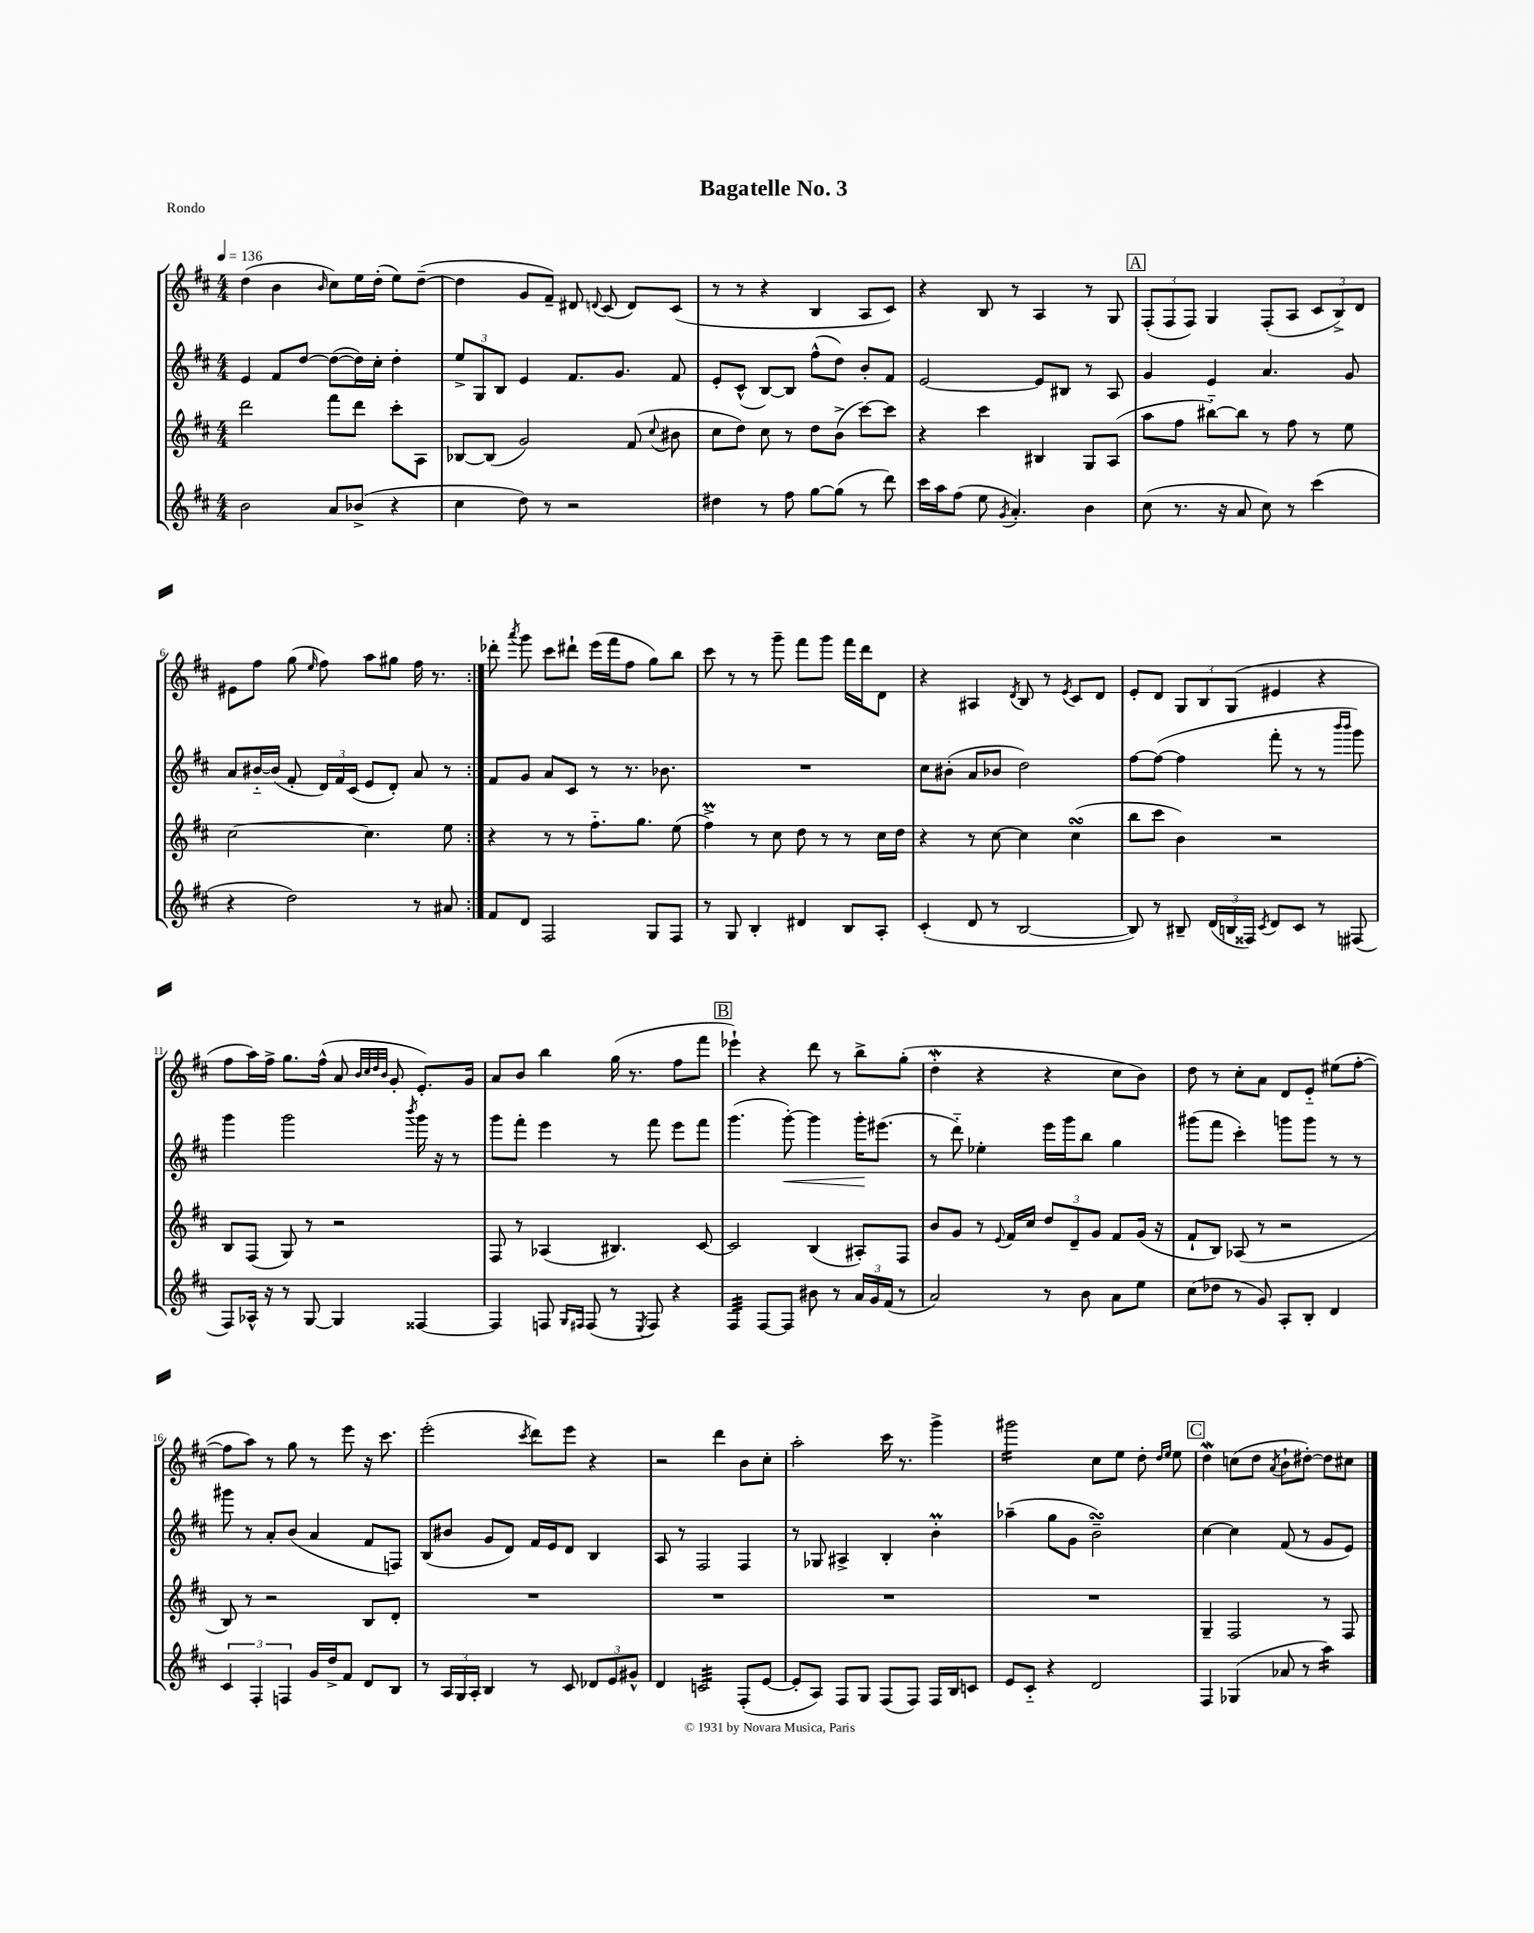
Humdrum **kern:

**kern	**kern	**kern	**kern
*staff4	*staff3	*staff2	*staff1
*clefG2	*clefG2	*clefG2	*clefG2
*k[f#c#]	*k[f#c#]	*k[f#c#]	*k[f#c#]
*M4/4	*M4/4	*M4/4	*M4/4
*MM136	*MM136	*MM136	*MM136
2b	2ddd	4e	(4dd
.	.	8f#	4b
.	.	[8dd	.
.	.	.	16qqb
8a	8fff#	(8dd_	8cc#)
(8b-^	8ddd	16dd])	16ee
.	.	16cc#'	(16dd'
4r	8ccc#'	4dd'	8ee)
.	8A	.	([8dd~
=	=	=	=
4cc#	[8B-	12ee^	4dd]
.	.	12G	.
.	(8B-]	.	.
.	.	12B	.
8dd)	2g)	4e	8g
8r	.	.	8f#~)
2r	.	8.f#	8d#
.	.	.	8qqd
.	.	.	(8c#
.	.	8.g	.
.	(8f#	.	8d)
.	8qqcc#	.	.
.	8b#	8f#	(8c#
=	=	=	=
4dd#	8cc#	8e'	8r
.	8dd)	(8c#^^	8r
8r	8cc#	[8B)	4r
8ff#	8r	8B]	.
[8gg	8dd	(8ff#^^	4B
(8gg]	(8b^	8dd)	.
8r	[8ccc#)	8b'	8A
8ddd)	8ccc#]	8f#	8c#)
=	=	=	=
16ccc#	4r	[2e	4r
16aa	.	.	.
(8ff#	.	.	.
8ee	4ccc#	.	8B
8qg	.	.	.
4.a')	.	.	8r
.	4B#	8e]	4A
.	.	8B#	.
4b	8G	8r	8r
.	(8A	8A	8G
=	=	=	=
(8cc#	8aa	4g	(12F#'
.	.	.	12F#
8.r	8ff#	.	.
.	.	.	12F#)
.	[8bb#'~)	4e	4G
16r	.	.	.
8a	8bb#]	.	.
8cc#)	8r	4.a	(8F#'
8r	8ff#	.	8A
(4ccc#	8r	.	12c#
.	.	.	12B^)
.	8ee	8g	.
.	.	.	12d
=	=	=	=
4r	[2cc#	8a	8e#
.	.	[16b#'~	8ff#
.	.	(16b#]	.
2dd)	.	8f#'	(8gg
.	.	.	16qqee
.	.	24d)	8ff#)
.	.	24f#	.
.	.	(24c#	.
.	4.cc#]	8e	8aa
.	.	8d')	8gg#
8r	.	8a	16ff#
.	.	.	8.r
8a#	8ee	8r	.
=:|!	=:|!	=:|!	=:|!
8f#	4r	8f#	8ddd-'
.	.	.	8qaaa
8d	.	8g	8ggg
2F#	8r	8a	8ccc#
.	8r	8c#	8ddd#`
.	8.ff#'~	8r	(16eee
.	.	.	16fff#
.	.	8.r	8ff#
.	8.gg	.	.
8G	.	.	8gg)
.	.	8.b-	.
8F#	(8ee	.	8bb
=	=	=	=
8r	4ff#^)	1r	8ccc#
8G	.	.	8r
4B'	8r	.	8r
.	8cc#	.	8ggg~
4d#	8dd	.	8fff#
.	8r	.	8ggg
8B	8r	.	16fff#
.	.	.	16ddd
8A'	16cc#	.	8d
.	16dd	.	.
=	=	=	=
(4c#'	4r	8cc#	4r
.	.	(8b#'	.
8d	8r	8a	4A#
8r	[8cc#	8b-	.
.	.	.	8qd
[2B	4cc#]	2dd)	8B
.	.	.	8r
.	.	.	8qe
.	(4cc#	.	8c#
.	.	.	8d
=	=	=	=
8B])	8bb	[8ff#	8e'
8r	8ccc#	(8ff#_	8d
8B#~	4b)	4ff#]	12G
.	.	.	12B
(24d	.	.	.
24B	.	.	(12G
24F##)	.	.	.
8qc#	.	.	.
8d	2r	8fff#'	4e#
8c#	.	8r	.
8r	.	8r	4r
.	.	16qqbbb	.
.	.	16qqbbb	.
(8F#	.	8ggg)	.
=	=	=	=
8F#)	8B	4ggg	8ff#
16A-^^	(8F#	.	16aa)
16r	.	.	16ff#^
8r	8G)	2ggg	8.gg
[8G	8r	.	.
.	.	.	(16ff#^^
4G]	2r	.	8a
.	.	.	32qqb
.	.	.	32qqcc#
.	.	.	32qqdd
.	.	.	32qqb
.	.	.	8g'
.	.	8qbbb	.
[4F##	.	16ggg	8.e')
.	.	16r	.
.	.	8r	.
.	.	.	16g
=	=	=	=
4F##]	8F#	8ggg	8a
.	8r	8fff#'	8b
8F	(4A-	4eee	4bb
16qqG	.	.	.
16qqF#	.	.	.
(8F#	.	.	.
8r	4.B#)	8r	(16gg
.	.	.	8.r
8qE	.	.	.
8F#)	.	8fff#	.
4r	.	8eee	8ff#
.	[8c#	8fff#	8fff#
=	=	=	=
4F#	2c#]	(4.ggg	4eee-`)
[8F#	.	.	4r
8F#]	.	[8ggg')	.
8b#	(4B	4ggg]	8ddd
8r	.	.	8r
24a	8A#')	16ggg'	8bb^
24g	.	.	.
.	.	(8.eee#	.
(24f#	.	.	.
8r	8F#	.	(8gg'
=	=	=	=
2a)	8b	8r	4dd'
.	8g	8ddd'~)	.
.	8r	4ee-'	4r
.	8qqe	.	.
.	16f#	.	.
.	16cc#	.	.
8r	12dd	16eee	4r
.	.	16ggg	.
.	12d~	.	.
8b	.	8bb	.
.	12g	.	.
8a	8f#	4gg	8cc#
8ee	(16g	.	8b)
.	16r	.	.
=	=	=	=
(8cc#	8f#`	(8ggg#	8dd
8dd-	8B)	8fff#	8r
8r	(8A-	4ccc#')	8cc#'
8g)	8r	.	8a
8A'	2r	8ggg	8d
8B'	.	8ggg	8e'~
4d	.	8r	(8ee#
.	.	8r	[8ff#'
=	=	=	=
6c#	8B)	8ggg#	8ff#]
.	8r	8r	8aa)
6F#'	.	.	.
.	2r	8a'	8r
6F	.	.	.
.	.	(8b	8gg
16g	.	4a	8r
16dd^	.	.	.
8f#	.	.	8eee
8d	8B	8f#	16r
.	.	.	8.ccc#
8B	8d'	8F)	.
=	=	=	=
8r	1r	(8B	(2eee'
24A	.	8b#	.
24G	.	.	.
24A'	.	.	.
4B	.	8g	.
.	.	8d)	.
.	.	.	8qccc#
8r	.	16f#	8ddd)
.	.	16e	.
8c#	.	8d	8eee
12d-	.	4B	4r
12e	.	.	.
12g#^^	.	.	.
=	=	=	=
4d	1r	8A	2r
.	.	8r	.
2c	.	2F#	.
.	.	.	4ddd
(8F#'	.	4F#	8b
[8e	.	.	8cc#'
=	=	=	=
8e']	1r	8r	2aa'
8A)	.	8G-	.
8F#	.	4A#^	.
8G	.	.	.
(8F#	.	4B'	16ccc#
.	.	.	8.r
8F#)	.	.	.
16F#	.	4b'	4ggg^
16B	.	.	.
8c	.	.	.
=	=	=	=
8e	1r	(4aa-~	2ggg#
8c#'~	.	.	.
4r	.	8gg	.
.	.	8g	.
2d	.	2b~)	8cc#
.	.	.	8ee
.	.	.	8dd'
.	.	.	16qqdd
.	.	.	16qqee
.	.	.	8ee
=	=	=	=
4F#	4G~	[4cc#	4dd
(4G-	2F#	4cc#]	(8cc
.	.	.	8dd
.	.	.	8qa
8a-	.	(8f#	8b`
8r	.	8r	[8dd#')
4aa)	8r	8g	8dd#]
.	8F#	8e)	8cc#
==	==	==	==
*-	*-	*-	*-
